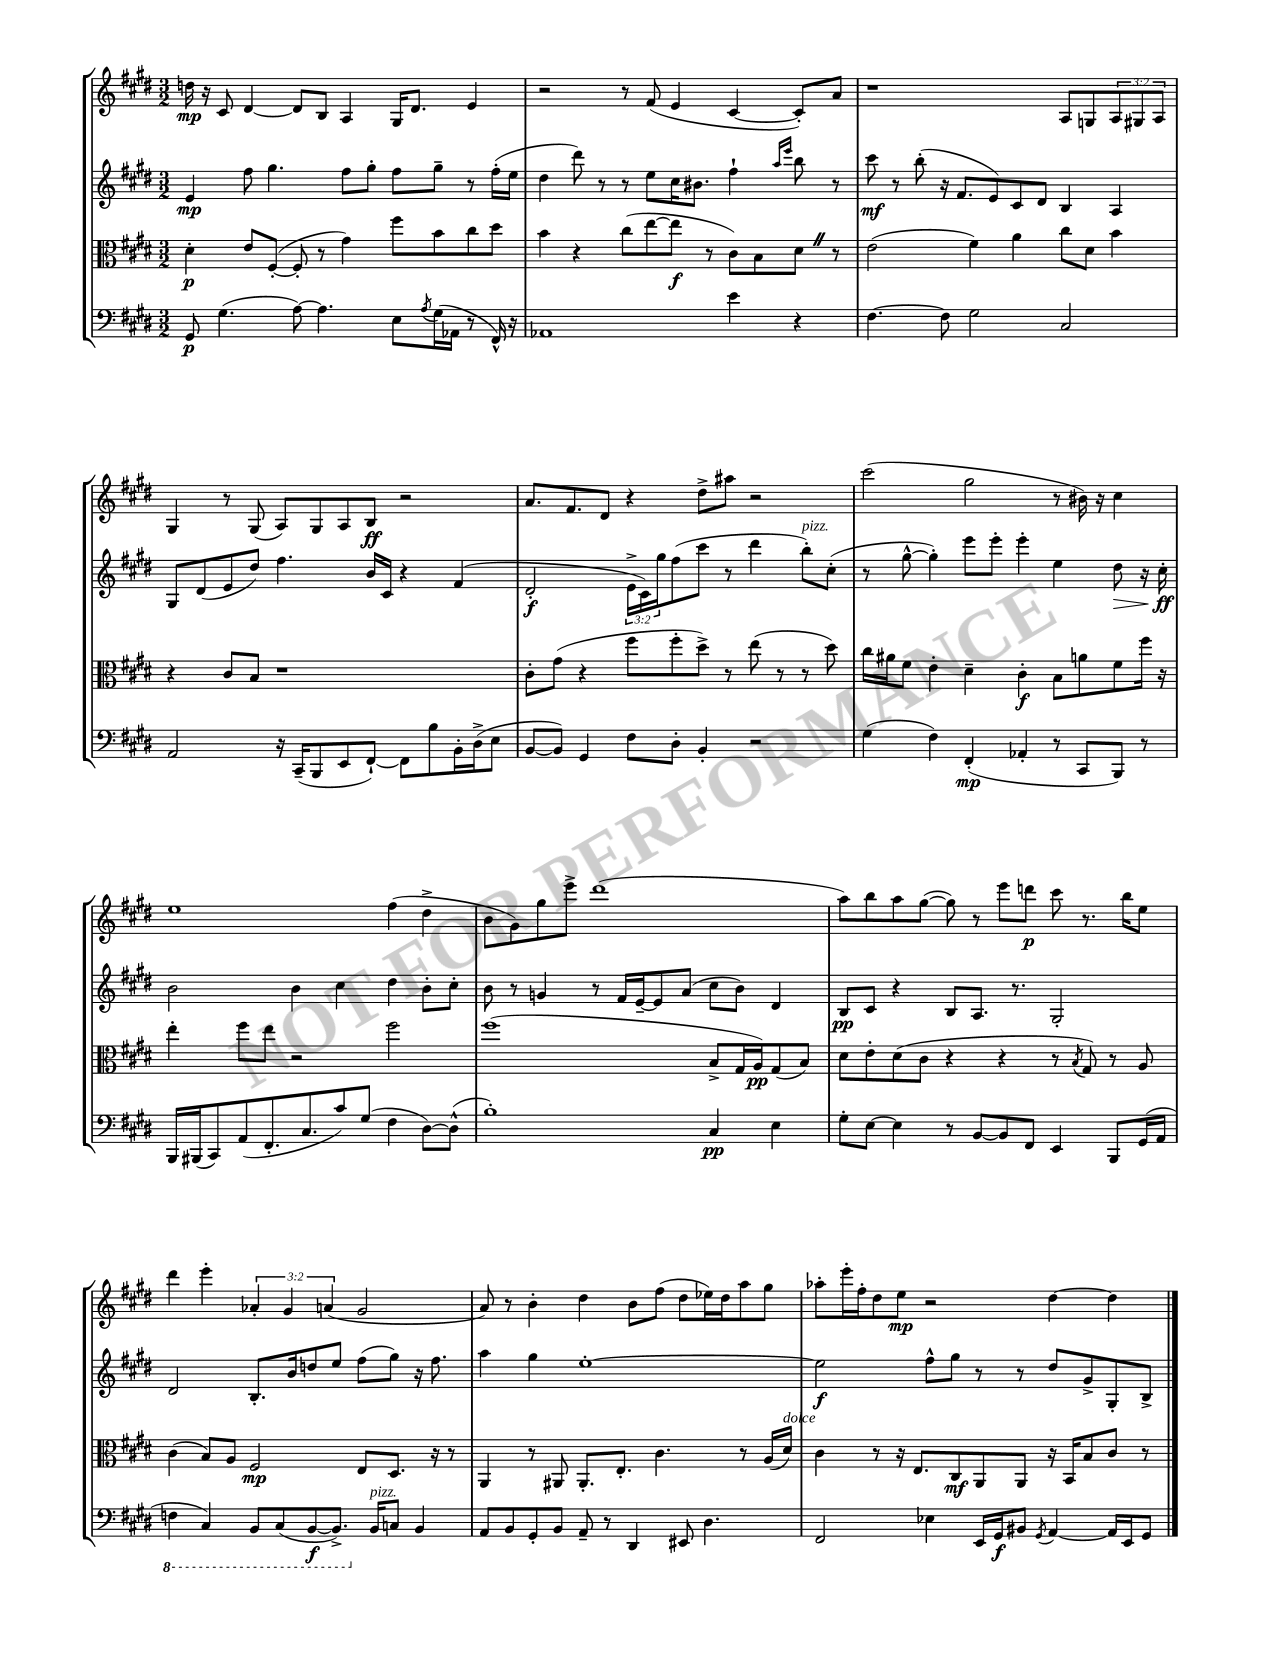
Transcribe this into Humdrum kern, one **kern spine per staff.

**kern	**kern	**kern	**kern
*staff4	*staff3	*staff2	*staff1
*clefF4	*clefC3	*clefG2	*clefG2
*k[f#c#g#d#]	*k[f#c#g#d#]	*k[f#c#g#d#]	*k[f#c#g#d#]
*M3/2	*M3/2	*M3/2	*M3/2
8GG#	4d#'	4e	16dd
.	.	.	16r
(4.G#	.	.	8c#
.	8e	8ff#	[4d#
.	([8F#'	4.gg#	.
[8A)	8F#']	.	8d#]
4.A]	8r	.	8B
.	4g#)	8ff#	4A
.	.	8gg#'	.
8E	8ff#	8ff#	16G#
.	.	.	8.d#
8qA	.	.	.
(16G#	8b	8gg#~	.
16AA-	.	.	.
8r	8cc#	8r	4e
16FF#^^)	8dd#	(16ff#'	.
16r	.	16ee	.
=	=	=	=
1AA-	4b	4dd#	2r
.	4r	8ddd#)	.
.	.	8r	.
.	(8cc#	8r	8r
.	[8ee	8ee	(8f#
.	8ee]	16cc#	4e
.	.	8.b#	.
.	8r	.	.
4e	8c#)	4ff#`	[4c#
.	8B	.	.
.	.	16qqaa	.
.	.	16qqeee	.
4r	8d#	8bb	8c#'])
.	8r	8r	8a
=	=	=	=
[4.F#	(2e	8ccc#	1r
.	.	8r	.
.	.	(8bb'	.
8F#]	.	16r	.
.	.	8.f#	.
2G#	4f#)	.	.
.	.	8e)	.
.	4a	8c#	.
.	.	8d#	.
2C#	8cc#	4B	8A
.	8d#	.	8G
.	4b	4A	12A
.	.	.	12G#
.	.	.	12A
=	=	=	=
2AA	4r	8G#	4G#
.	.	(8d#	.
.	8c#	8e	8r
.	8B	8dd#)	(8G#
16r	1r	4.ff#	8A)
(16CC#~	.	.	.
8BBB	.	.	8G#
8EE	.	.	8A
[8FF#`)	.	16b	8B
.	.	16c#	.
8FF#]	.	4r	2r
8B	.	.	.
16BB'	.	(4f#	.
(16D#^	.	.	.
8E	.	.	.
=	=	=	=
[8BB	8c#'	2d#'	8.a
8BB])	(8g#	.	.
.	.	.	8.f#
4GG#	4r	.	.
.	.	.	8d#
8F#	8ff#	24e^	4r
.	.	24c#)	.
.	.	24gg#	.
8D#'	8ff#'	(8ff#	.
4BB'	8dd#^)	8ccc#	8dd#^
.	8r	8r	8aa#
2r	(8ee	4ddd#	2r
.	8r	.	.
.	8r	8bb')	.
.	8dd#)	(8cc#'	.
=	=	=	=
(4G#	16cc#	8r	(2ccc#
.	16a#	.	.
.	8f#	[8gg#^^	.
4F#)	4e'	4gg#'])	.
(4FF#'	4d#~	8eee	2gg#
.	.	8eee'	.
4AA-'	4c#'	4eee'	.
8r	8B	4ee	8r
8CC#	8a	.	16b#)
.	.	.	16r
8BBB)	8f#	8dd#	4cc#
8r	16ff#	16r	.
.	16r	16cc#'	.
=	=	=	=
16BBB	4ee'	2b	1ee
(16BBB#	.	.	.
8CC#)	.	.	.
(8AA	8ff#	.	.
8.FF#'	8ee	.	.
.	2r	4b	.
8.C#	.	.	.
8c#)	.	4cc#	.
(8G#	.	.	.
4F#	2ff#	4dd#	(4ff#
[8D#)	.	8b'	4dd#^
(8D#^^]	.	8cc#'	.
=	=	=	=
1B')	(1ff#	8b	8b
.	.	8r	8g#)
.	.	4g	8gg#
.	.	.	8eee^
.	.	8r	(1ddd#
.	.	16f#	.
.	.	[16e~	.
.	.	8e]	.
.	.	(8a	.
4C#	8B^	8cc#	.
.	16G#	8b)	.
.	16A)	.	.
4E	(8G#	4d#	.
.	8B)	.	.
=	=	=	=
8G#'	8d#	8B	8aa)
[8E	8e'	8c#	8bb
4E]	(8d#	4r	8aa
.	8c#	.	([8gg#
8r	4r	8B	8gg#])
[8BB	.	8.A	8r
8BB]	4r	.	8eee
.	.	8.r	.
8FF#	.	.	8ddd
4EE	8r	2G#'	8ccc#
.	8qB	.	.
.	8G#)	.	8.r
8BBB	8r	.	.
.	.	.	16bb
(16GG#	8A	.	8ee
16AA	.	.	.
=	=	=	=
4FF	(4c#	2d#	4ddd#
4CC#)	8B)	.	4eee'
.	8A	.	.
8BBB	2F#	8.B'	6a-'
(8CC#	.	.	.
.	.	.	6g#
.	.	16b	.
[8BBB	.	8dd	.
.	.	.	(6a
8.BBB^])	.	8ee	.
.	8E	(8ff#	2g#
16BB	.	.	.
8C	8.D#	8gg#)	.
4BB	.	16r	.
.	16r	8.ff#	.
.	8r	.	.
=	=	=	=
8AA	4AA	4aa	8a)
8BB	.	.	8r
8GG#'	8r	4gg#	4b'
8BB	8AA#	.	.
8AA~	8.AA#'	[1ee'	4dd#
8r	.	.	.
.	8.E'	.	.
4DD#	.	.	8b
.	4.c#	.	(8ff#
8EE#	.	.	8dd#
4.D#	.	.	16ee-)
.	.	.	16dd#
.	8r	.	8aa
.	(16A	.	8gg#
.	16d#)	.	.
=	=	=	=
2FF#	4c#	2ee]	8aa-'
.	.	.	16eee'
.	.	.	16ff#'
.	8r	.	8dd#
.	16r	.	8ee
.	8.E	.	.
4E-	.	8ff#^^	2r
.	8C#	8gg#	.
16EE	8AA	8r	.
16GG#	.	.	.
8BB#	8AA	8r	.
8qGG#	.	.	.
[4AA	16r	8dd#	[4dd#
.	16BB	.	.
.	8B	8g#^	.
16AA]	8c#	8G#'	4dd#]
16EE	.	.	.
8GG#	8r	8B^	.
==	==	==	==
*-	*-	*-	*-
